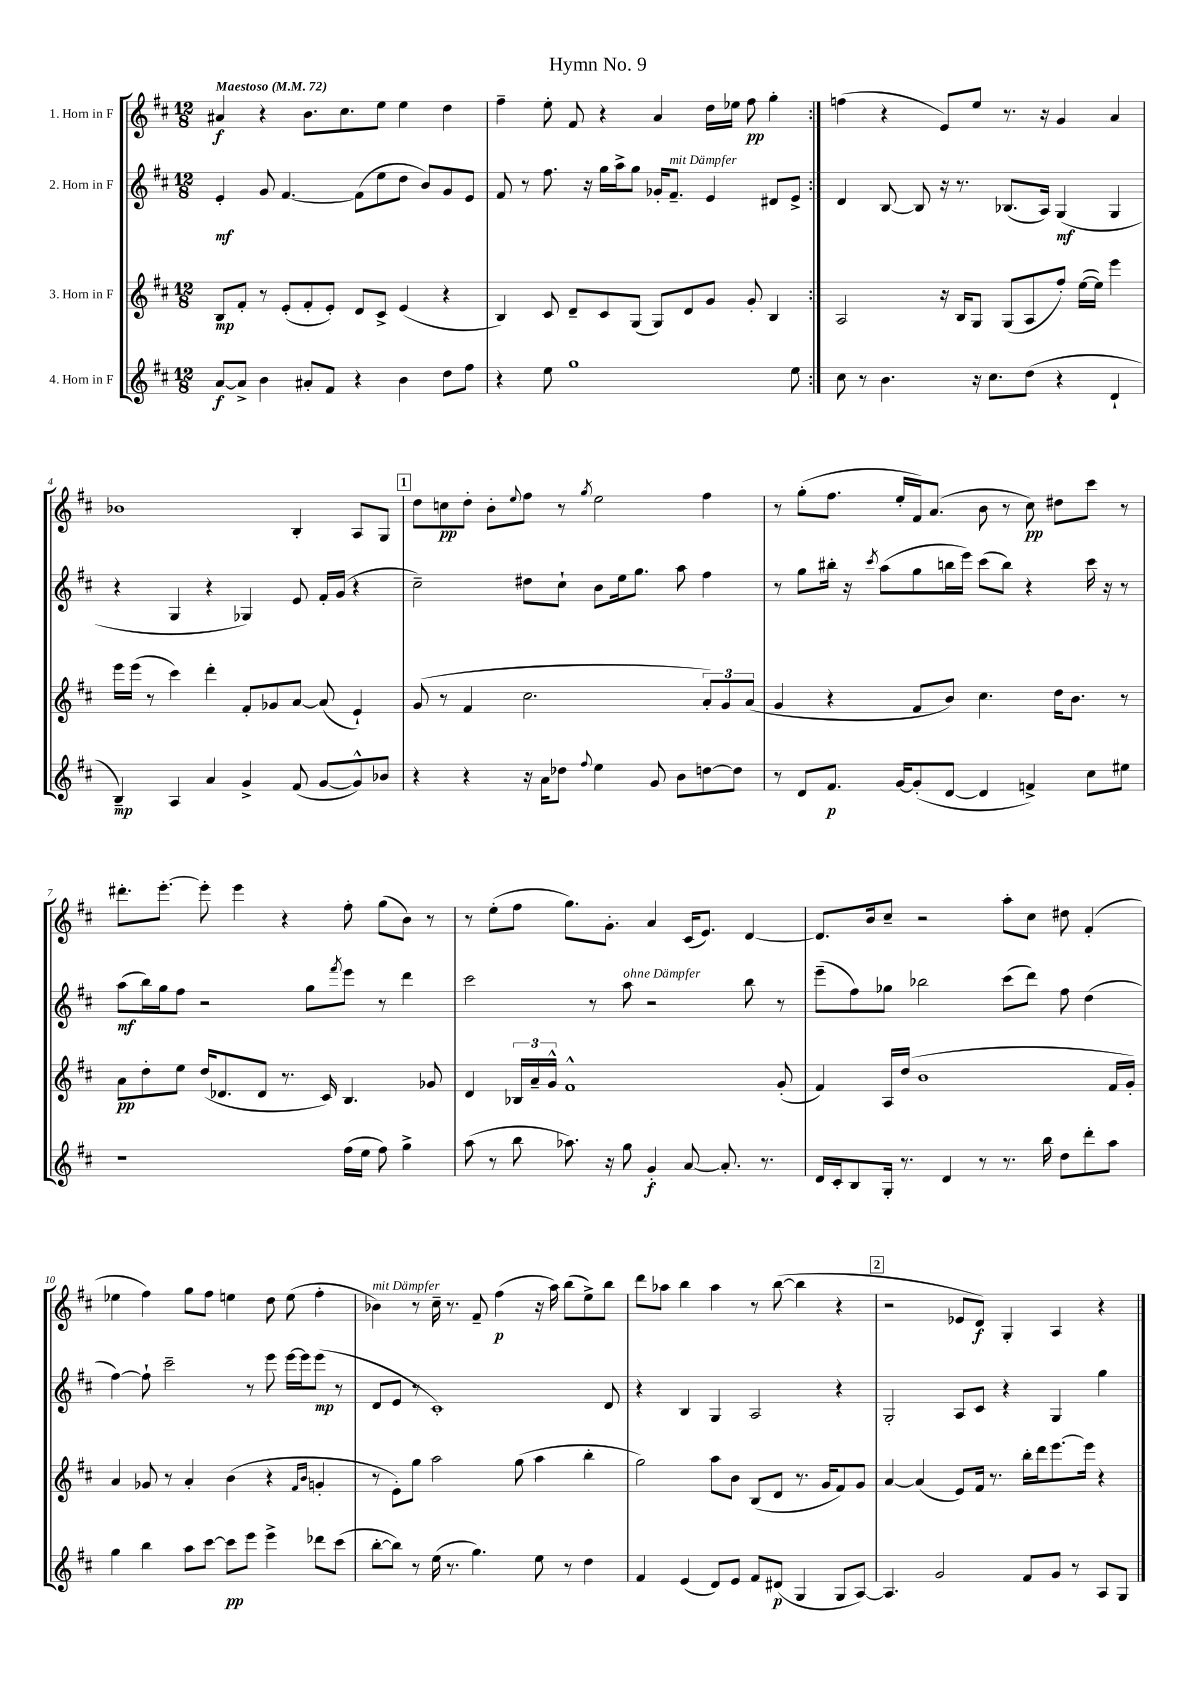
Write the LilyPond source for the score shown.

\header { title = "Hymn No. 9" }
<<
\new StaffGroup <<
\new Staff = "s0" \with { instrumentName = "1. Horn in F" } {
    \clef treble \key d \major \numericTimeSignature \time 12/8 \tempo "Maestoso" 4 = 72
    \repeat volta 2 { ais'4\f r4 b'8. cis''8. e''8 e''4 d''4 |
    fis''4-- e''8-. fis'8 r4 a'4 d''16 ees''16 fis''8\pp g''4-. | }
    f''4( r4 e'8) e''8 r8. r16 g'4 a'4 |
    bes'1 b4-. a8 g8 |
    \mark \markup { \box "1" } d''8 c''8\pp d''8-. b'8-. \appoggiatura { e''8 } fis''8 r8 \acciaccatura { g''8 } e''2 fis''4 |
    r8 g''8-.( fis''8. e''16-. fis'16) a'8.( b'8 r8 cis''8\pp) dis''8 cis'''8 r8 |
    dis'''8.-. e'''8.~-. e'''8-. e'''4 r4 fis''8-. g''8( b'8) r8 |
    r8 e''8-.( fis''8 g''8.) g'8.-. a'4 cis'16( e'8.) d'4~ |
    d'8. b'16 cis''8-- r2 a''8-. cis''8 dis''8 fis'4-.( |
    ees''4 fis''4) g''8 fis''8 e''4 d''8 e''8( fis''4-. |
    bes'4^\markup { \italic "mit Dämpfer" }) r8 cis''16-- r8. fis'8-- fis''4\p( r16 a''16) b''8( e''8->) b''8 |
    d'''8 aes''8 b''4 aes''4 r8 b''8~( b''4 r4 |
    \mark \markup { \box "2" } r2 ees'8 d'8\f) g4-. a4 r4 \bar "|." |
}
\new Staff = "s1" \with { instrumentName = "2. Horn in F" } {
    \clef treble \key d \major \numericTimeSignature \time 12/8
    \repeat volta 2 { e'4-.\mf g'8 fis'4.~ fis'8( e''8 d''8 b'8) g'8 e'8 |
    fis'8 r8 fis''8. r16 g''16 a''16-> g''8 ges'16-. fis'8.--^\markup { \italic "mit Dämpfer" } e'4 dis'8 e'8-> | }
    d'4 b8~ b8 r16 r8. bes8.( a16) g4\mf( g4 |
    r4 g4 r4 ges4) e'8 fis'16-. g'16( r4 |
    \mark \markup { \box "1" } cis''2--) dis''8 cis''8-! b'8 e''16 g''8. a''8 fis''4 |
    r8 g''8 bis''16-. r16 \acciaccatura { cis'''8 } a''8( g''8 b''16 e'''16) cis'''8( b''8) r4 cis'''16 r16 r8 |
    a''8\mf( b''16) g''16 fis''8 r2 g''8 \acciaccatura { fis'''8 } e'''8 r8 d'''4 |
    cis'''2 r8 a''8^\markup { \italic "ohne Dämpfer" } r2 b''8 r8 |
    e'''8--( fis''8) ges''8 bes''2 cis'''8( d'''8) fis''8 d''4( |
    fis''4~) fis''8-! cis'''2-- r8 e'''8 e'''16~ e'''16 e'''8\mp( r8 |
    d'8 e'8 r8 cis'1-.) d'8 |
    r4 b4 g4 a2 r4 |
    \mark \markup { \box "2" } g2-. a8 cis'8 r4 g4 g''4 \bar "|." |
}
\new Staff = "s2" \with { instrumentName = "3. Horn in F" } {
    \clef treble \key d \major \numericTimeSignature \time 12/8
    \repeat volta 2 { b8\mp fis'8-. r8 e'8-.( fis'8-. e'8-.) d'8 cis'8-> e'4( r4 |
    b4) cis'8 d'8-- cis'8 g8( g8) d'8 g'8 g'8-. b4 | }
    a2 r16 b16 g8 g8( a8 fis''8-.) e''16~( e''16) e'''4 |
    e'''16 e'''16( r8 cis'''4) d'''4-. fis'8-. ges'8 a'8~ a'8( e'4-!) |
    \mark \markup { \box "1" } g'8( r8 fis'4 cis''2. \tuplet 3/2 { a'8-.) g'8 a'8( } |
    g'4 r4 fis'8 b'8) cis''4. d''16 b'8. r8 |
    a'8\pp d''8-. e''8 d''16( des'8. des'8 r8. cis'16) b4. ges'8 |
    d'4 \tuplet 3/2 { bes16 a'16-- g'16-^ } fis'1-^ g'8-.( |
    fis'4) a16 d''16( b'1 fis'16 g'16-.) |
    a'4 ges'8 r8 a'4-. b'4( r4 \grace { fis'16 b'16 } g'4-. |
    r8 e'8-.) g''8 a''2 g''8( a''4 b''4-. |
    g''2) a''8 b'8 b8( d'8 r8. g'16 fis'8) g'8 |
    \mark \markup { \box "2" } a'4~ a'4( e'8) fis'16 r8. b''16-. d'''16 e'''8.~ e'''16 r4 \bar "|." |
}
\new Staff = "s3" \with { instrumentName = "4. Horn in F" } {
    \clef treble \key d \major \numericTimeSignature \time 12/8
    \repeat volta 2 { a'8~\f a'8-> b'4 ais'8-. fis'8 r4 b'4 d''8 fis''8 |
    r4 e''8 g''1 e''8 | }
    cis''8 r8 b'4. r16 cis''8. d''8( r4 d'4-! |
    b4--\mp) a4 a'4 g'4-> fis'8( g'8~ g'8-^) bes'8 |
    \mark \markup { \box "1" } r4 r4 r16 a'16 des''8 \appoggiatura { fis''8 } e''4 g'8 b'8 d''8~ d''8 |
    r8 d'8 fis'8.\p g'16~ g'8-.( d'8~ d'4 f'4->) cis''8 eis''8 |
    r1 fis''16( e''16 fis''8) g''4-> |
    a''8( r8 b''8 aes''8.) r16 g''8 g'4-.\f a'8~ a'8.-. r8. |
    d'16 cis'16-. b8 g16-. r8. d'4 r8 r8. b''16 d''8 d'''8-. a''8 |
    g''4 b''4 a''8 cis'''8~ cis'''8\pp e'''8 e'''4-> des'''8 cis'''8( |
    b''8~-. b''8) r8 e''16( r8. g''4.) e''8 r8 d''4 |
    fis'4 e'4( d'8) e'8 fis'8 dis'8\p( g4 g8 a8~) |
    \mark \markup { \box "2" } a4. g'2 fis'8 g'8 r8 a8 g8 \bar "|." |
}
>>
>>
